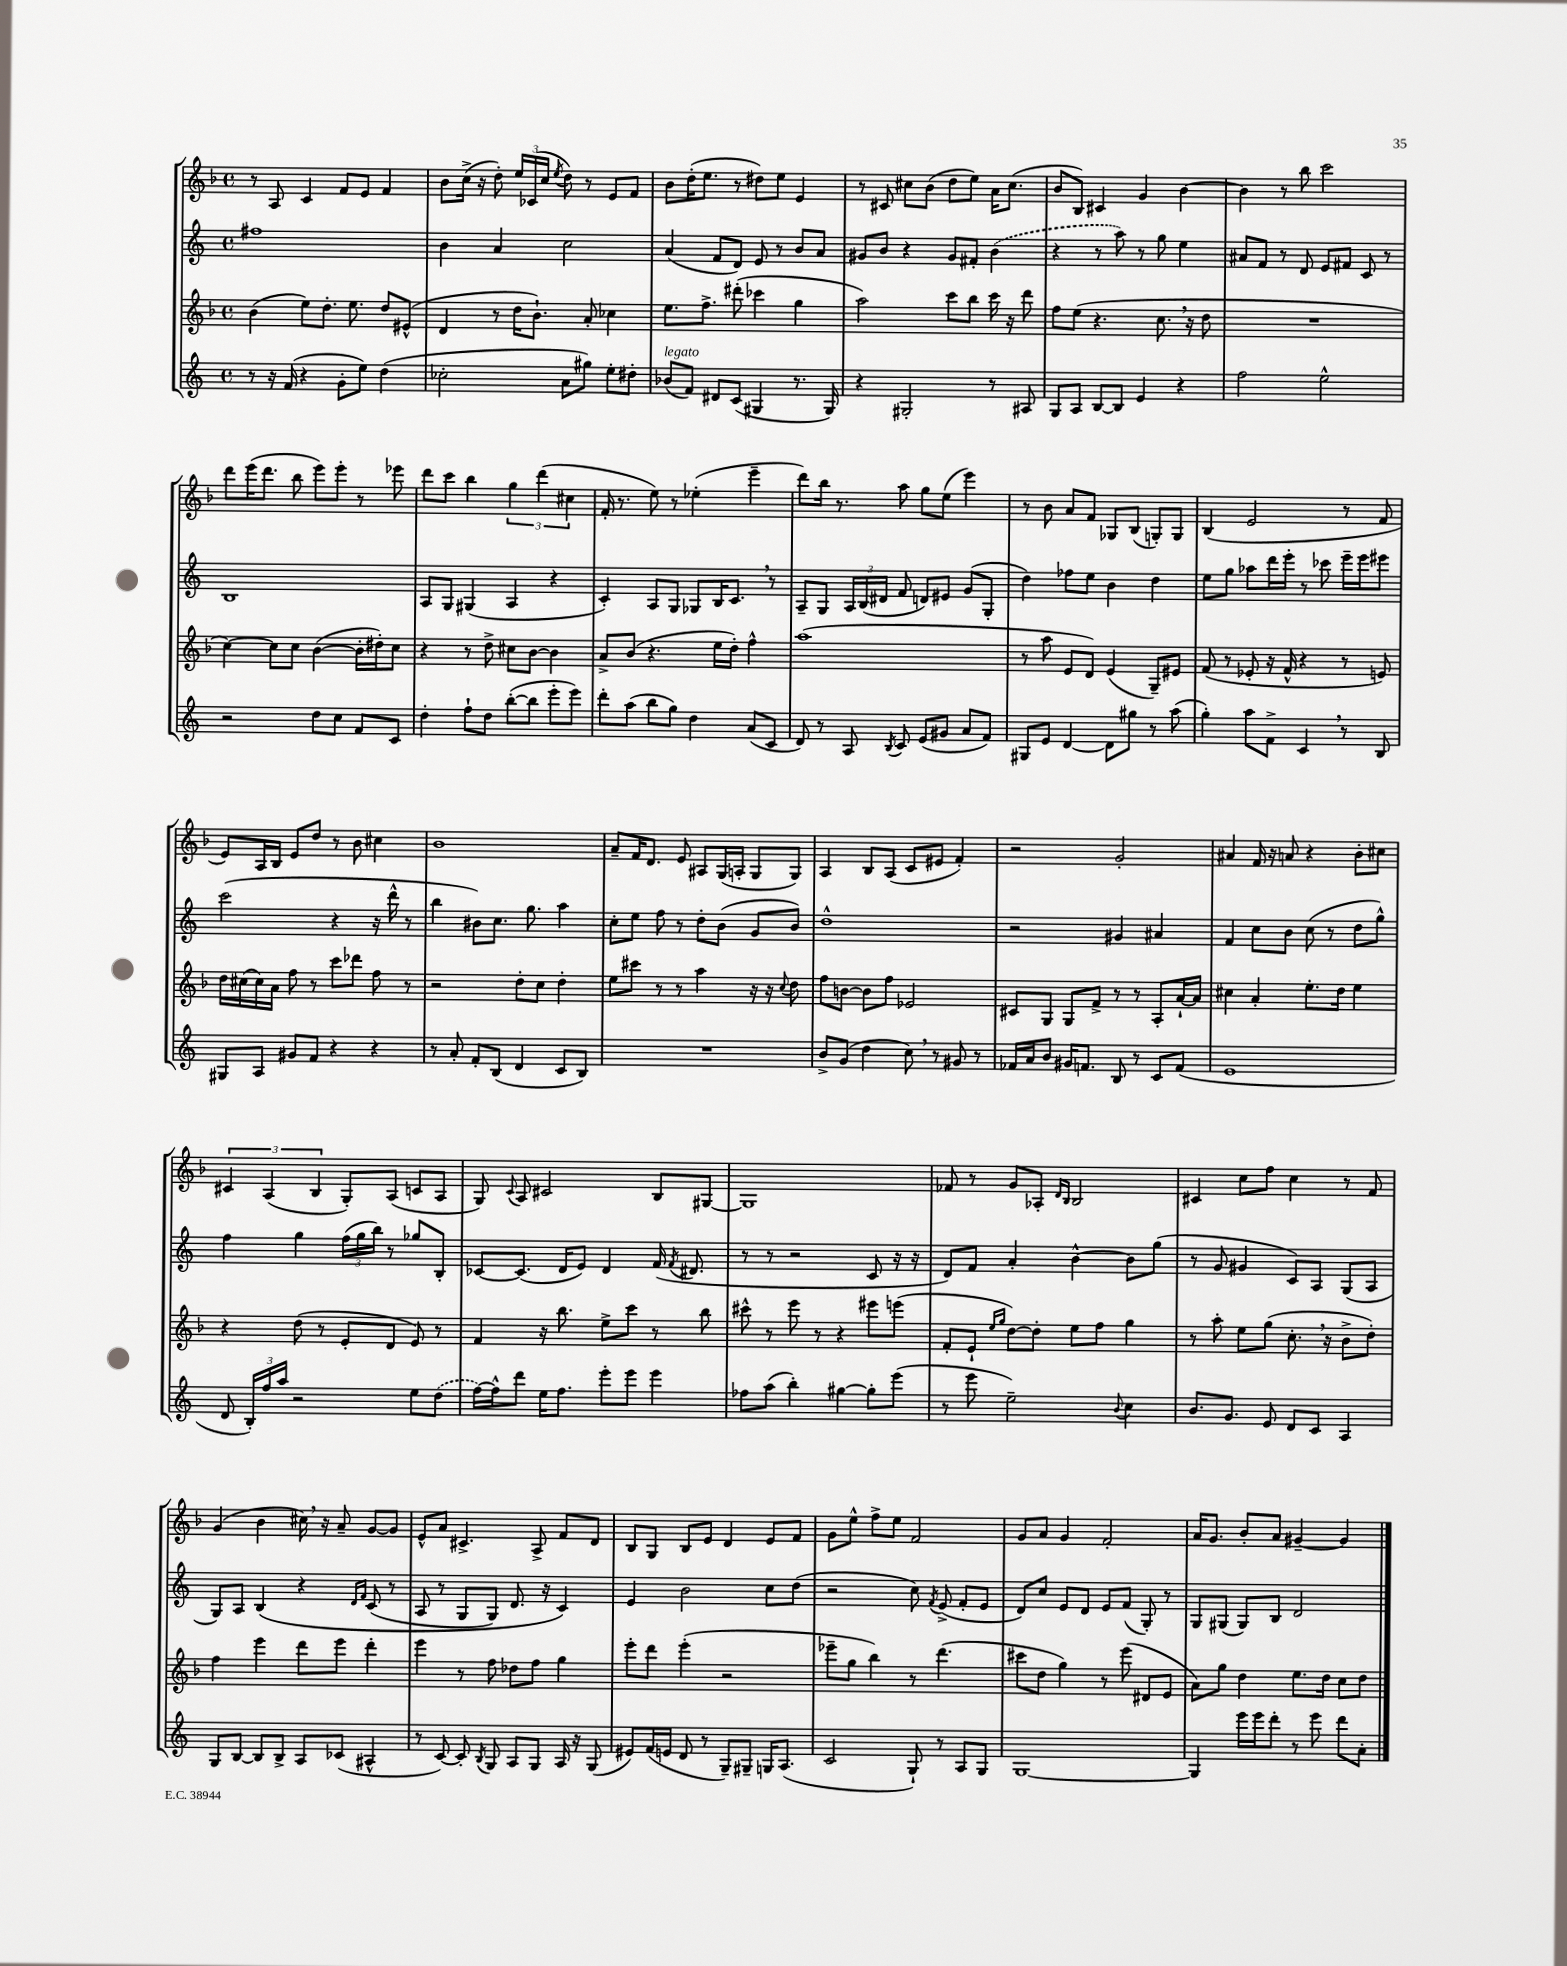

**kern	**kern	**kern	**kern
*staff4	*staff3	*staff2	*staff1
*clefG2	*clefG2	*clefG2	*clefG2
*k[]	*k[b-]	*k[]	*k[b-]
*M4/4	*M4/4	*M4/4	*M4/4
*met(c)	*met(c)	*met(c)	*met(c)
8r	(4b-	1ff#	8r
16r	.	.	8A
(16f	.	.	.
4r	8ee)	.	4c
.	8.dd'	.	.
8g'	.	.	8f
.	8.ee	.	.
8ee)	.	.	8e
(4dd	8dd	.	4f
.	(8e#^^	.	.
=	=	=	=
2cc-'	4d	4b	8b-
.	.	.	(16cc^
.	.	.	16r
.	8r	4a	8dd')
.	16dd	.	24ee
.	.	.	(24c-
.	8.b-`)	.	.
.	.	.	24cc
.	.	.	8qee
8a	.	2cc	8dd)
8gg#)	8a'	.	8r
8ee'	4cc-	.	8e
8dd#'	.	.	8f
=	=	=	=
(8b-	8.ee	(4a	8b-
8f)	.	.	(16dd'
.	8.ff^	.	8.ee
8d#	.	8f	.
(8c	(8ddd#'	8d)	8r
4G#	4ccc-	8e	8dd#)
.	.	8r	8ee
8.r	4gg	8b	4e
.	.	8a	.
16G#)	.	.	.
=	=	=	=
4r	2aa)	8g#	8r
.	.	8b	8c#
2G#'	.	4r	8cc#
.	.	.	(8b-
.	8ccc	8g#	8dd
.	8bb-	8f#'	8ee)
8r	16ccc	(4b	16a
.	16r	.	(8.cc#
8A#	8ddd	.	.
=	=	=	=
8G	8ff	4r	8b-
8A	(8ee	.	8B-)
[8B	4.r	8r	4c#
8B]	.	8aa)	.
4e	.	8r	4g
.	8.cc	8gg	.
4r	.	4ee	[4b-
.	16r	.	.
.	8dd	.	.
=	=	=	=
2ff	1r	8a#	4b-]
.	.	8f	.
.	.	8r	8r
.	.	8d	8bb-
2ee^^	.	8e	2ccc
.	.	8f#	.
.	.	8c	.
.	.	8r	.
=	=	=	=
2r	[4cc)	1B	8ddd
.	.	.	(16eee
.	.	.	8.ddd
.	8cc]	.	.
.	8cc	.	8bb-
8dd	([4b-	.	8eee)
8cc	.	.	8eee'
8f	16b-']	.	8r
.	16dd#')	.	.
8c	8cc	.	8eee-
=	=	=	=
4dd'	4r	8A	8ddd
.	.	8G	8ccc
8ff`	8r	(4G#	4bb-
8dd	8dd^	.	.
([8bb'	8cc#	4A	6gg
8bb]	[8b-	.	.
.	.	.	(6ddd
8eee'	4b-]	4r	.
.	.	.	6cc#
8eee)	.	.	.
=	=	=	=
8ddd'	8a^	4c')	16f'
.	.	.	8.r
(8aa	(8b-	.	.
8bb	4.r	8A	8ee)
8gg)	.	8G	8r
4dd	.	8G-	(4ee-'
.	16ee	16B	.
.	16dd')	8.c	.
(8a	4ff^^	.	4eee~
8c	.	8r	.
=	=	=	=
8d)	(1aa	8A~	8ddd)
8r	.	8G	16bb-
.	.	.	8.r
8A	.	24A	.
.	.	(24B	.
.	.	24d#	.
8qB	.	.	.
8c	.	8f	8aa
(8e	.	8d)	8gg
8g#	.	8e#	(8ee
8a	.	(8g	4eee)
8f)	.	8G'	.
=	=	=	=
8G#	8r	4dd)	8r
8e	8aa	.	8b-
[4d	8e	8ff-	8a
.	8d)	8ee	8f
8d]	(4e	4b	8G-
8gg#	.	.	(8B-
8r	8G~)	4dd	8G')
(8aa	8e#	.	8G
=	=	=	=
4gg')	(8f	8ee	(4B-
.	8r	8gg	.
8aa	8e-'	8aa-	2e
8f^	16r	16ddd	.
.	16f^^	16eee'	.
4c	4r	8r	.
.	.	8ccc-	.
8r	8r	16eee~	8r
.	.	16eee	.
8B	8e)	8eee#	8f
=	=	=	=
8G#	16dd	(2ccc	8e)
.	(16cc#	.	.
8A	16cc#)	.	16A
.	16a	.	16B-
8g#	8ff	.	8e
8f	8r	.	8dd
4r	8ccc	4r	8r
.	8ddd-	.	8b-
4r	8ff	16r	4cc#
.	.	16ddd^^	.
.	8r	8r	.
=	=	=	=
8r	2r	4bb	1b-
8a'	.	.	.
8f'	.	8b#)	.
(8B	.	8.cc	.
4d	8dd'	.	.
.	.	8.gg	.
.	8cc	.	.
8c	4dd'	4aa	.
8B)	.	.	.
=	=	=	=
1r	8ee	8cc'	8a~
.	8ccc#	8ee	16f
.	.	.	8.d
.	8r	8ff	.
.	8r	8r	8e
.	4aa	8dd'	8A#
.	.	(8b	(16G
.	.	.	16A'
.	16r	8g	8G
.	16r	.	.
.	8qqcc	.	.
.	8dd	8b)	8G)
=	=	=	=
8b^	8ff	1dd^^	4A
(8g	[8b	.	.
4dd	8b]	.	8B-
.	8ff	.	(8A
8cc)	2e-	.	8c
8r	.	.	8e#
8g#	.	.	4f')
8r	.	.	.
=	=	=	=
16f-	8c#	2r	2r
16a	.	.	.
8b	8G	.	.
16g#	8G	.	.
8.f	.	.	.
.	8f^	.	.
8B	8r	4g#	2g'
8r	8r	.	.
8c	8A'	4a#	.
(8f	[16a`	.	.
.	16a]	.	.
=	=	=	=
1e	4cc#	4f	4a#
.	4a'	8cc	16f
.	.	.	16r
.	.	8b	8a
.	8.ee'	(8cc	4r
.	.	8r	.
.	16dd	.	.
.	4ee	8dd	8b-'
.	.	8gg^^)	8cc#
=	=	=	=
8d	4r	4ff	6c#
24B')	.	.	.
24ff	.	.	(6A
24aa	.	.	.
2r	(8dd	4gg	.
.	.	.	6B-
.	8r	.	.
.	8e'	(24ff	8G')
.	.	24gg	.
.	.	24bb)	.
.	8d	8r	(8A
8ee	8e)	8gg-	8c
(8dd	8r	8B'	8A
=	=	=	=
[16ff)	4f	[8c-	8G)
16ff^^]	.	.	.
.	.	.	8qqc
8ddd	.	(8.c-]	8A
16ee	16r	.	2c#
8.ff	8.bb-	16d	.
.	.	8e)	.
8eee'	8ee^	4d	.
8eee	8ccc	.	.
4eee	8r	(16f	8B-
.	.	8qf	.
.	.	8.d#	.
.	8bb-	.	[8G#
=	=	=	=
8ff-	8ccc#^^	8r	1G#]
(8aa	8r	8r	.
4bb')	8eee	2r	.
.	8r	.	.
[4gg#	4r	.	.
8gg#']	8eee#	8c	.
(8eee	(8eee	16r	.
.	.	16r	.
=	=	=	=
8r	8f'	8d)	8f-
8eee	8e`	8f	8r
.	16qqee	.	.
.	16qqgg	.	.
2ee~)	[8dd)	4a'	8g
.	8dd']	.	8A-'
.	.	.	16qqd
.	.	.	16qqB-
.	8ee	[4b^^	2B-
.	8ff	.	.
8qqb	.	.	.
4cc	4gg	8b]	.
.	.	(8gg	.
=	=	=	=
8.b	8r	8r	4c#
.	8aa'	8g	.
8.g	.	.	.
.	8ee	4g#	8cc
8e	(8gg	.	8ff
8d	8.cc'	8c)	4cc
8c	.	8A	.
.	16r	.	.
4A	8b-^	(8G	8r
.	8dd')	8A	8f
=	=	=	=
8G	4ff	8G)	(4g
[8B	.	8A	.
8B]	4eee	&(4B	4b-
8B^	.	.	.
8A	8ddd	4r	16cc#)
.	.	.	16r
(8c-	8eee	.	8a~
.	.	16qqd	.
.	.	16qqf	.
4A#^^	4ddd'	(8c	[8g
.	.	8r	8g]
=	=	=	=
8r	4eee	8A	8e^^
[8c)	.	8r	8a
8c']	8r	8G	4.c#^
8qB	.	.	.
8G	8ff	8G)	.
8A	8dd-	8.d	.
8G	8ff	.	8A^
.	.	16r	.
16A	4gg	4c&)	8f
16r	.	.	.
(8G	.	.	8d
=	=	=	=
8e#)	8eee'	4e	8B-
(16f	8ddd	.	8G
16e	.	.	.
8d	(4eee'	2b	8B-
8r	.	.	8e
8G~)	2r	.	4d
8G#~	.	.	.
16G	.	8cc	8e
(8.A	.	.	.
.	.	(8dd	8f
=	=	=	=
2c	8eee-~	2r	8g
.	8gg	.	8ee^^
.	4bb-)	.	8ff^
.	.	.	8ee
8G`)	8r	8cc)	2f
.	.	8qf	.
8r	(4.ddd	(8e^	.
8A	.	8f'	.
8G	.	8e	.
=	=	=	=
[1G	8ccc#	8d)	8g
.	8dd	8cc	8a
.	4gg)	8e	4g
.	.	8d	.
.	8r	8e	2f'
.	(8eee	(8f	.
.	8d#	8G')	.
.	8e	8r	.
=	=	=	=
4G]	8a)	8G	16a
.	.	.	8.g
.	8gg	(8G#	.
16eee	4dd	8G#)	8b-'
16eee	.	.	.
8ddd'	.	8B	8a
8r	8.ee	2d	[4g#~
8eee	.	.	.
.	16dd	.	.
8ddd	8cc	.	4g#]
8a'	8dd	.	.
==	==	==	==
*-	*-	*-	*-
